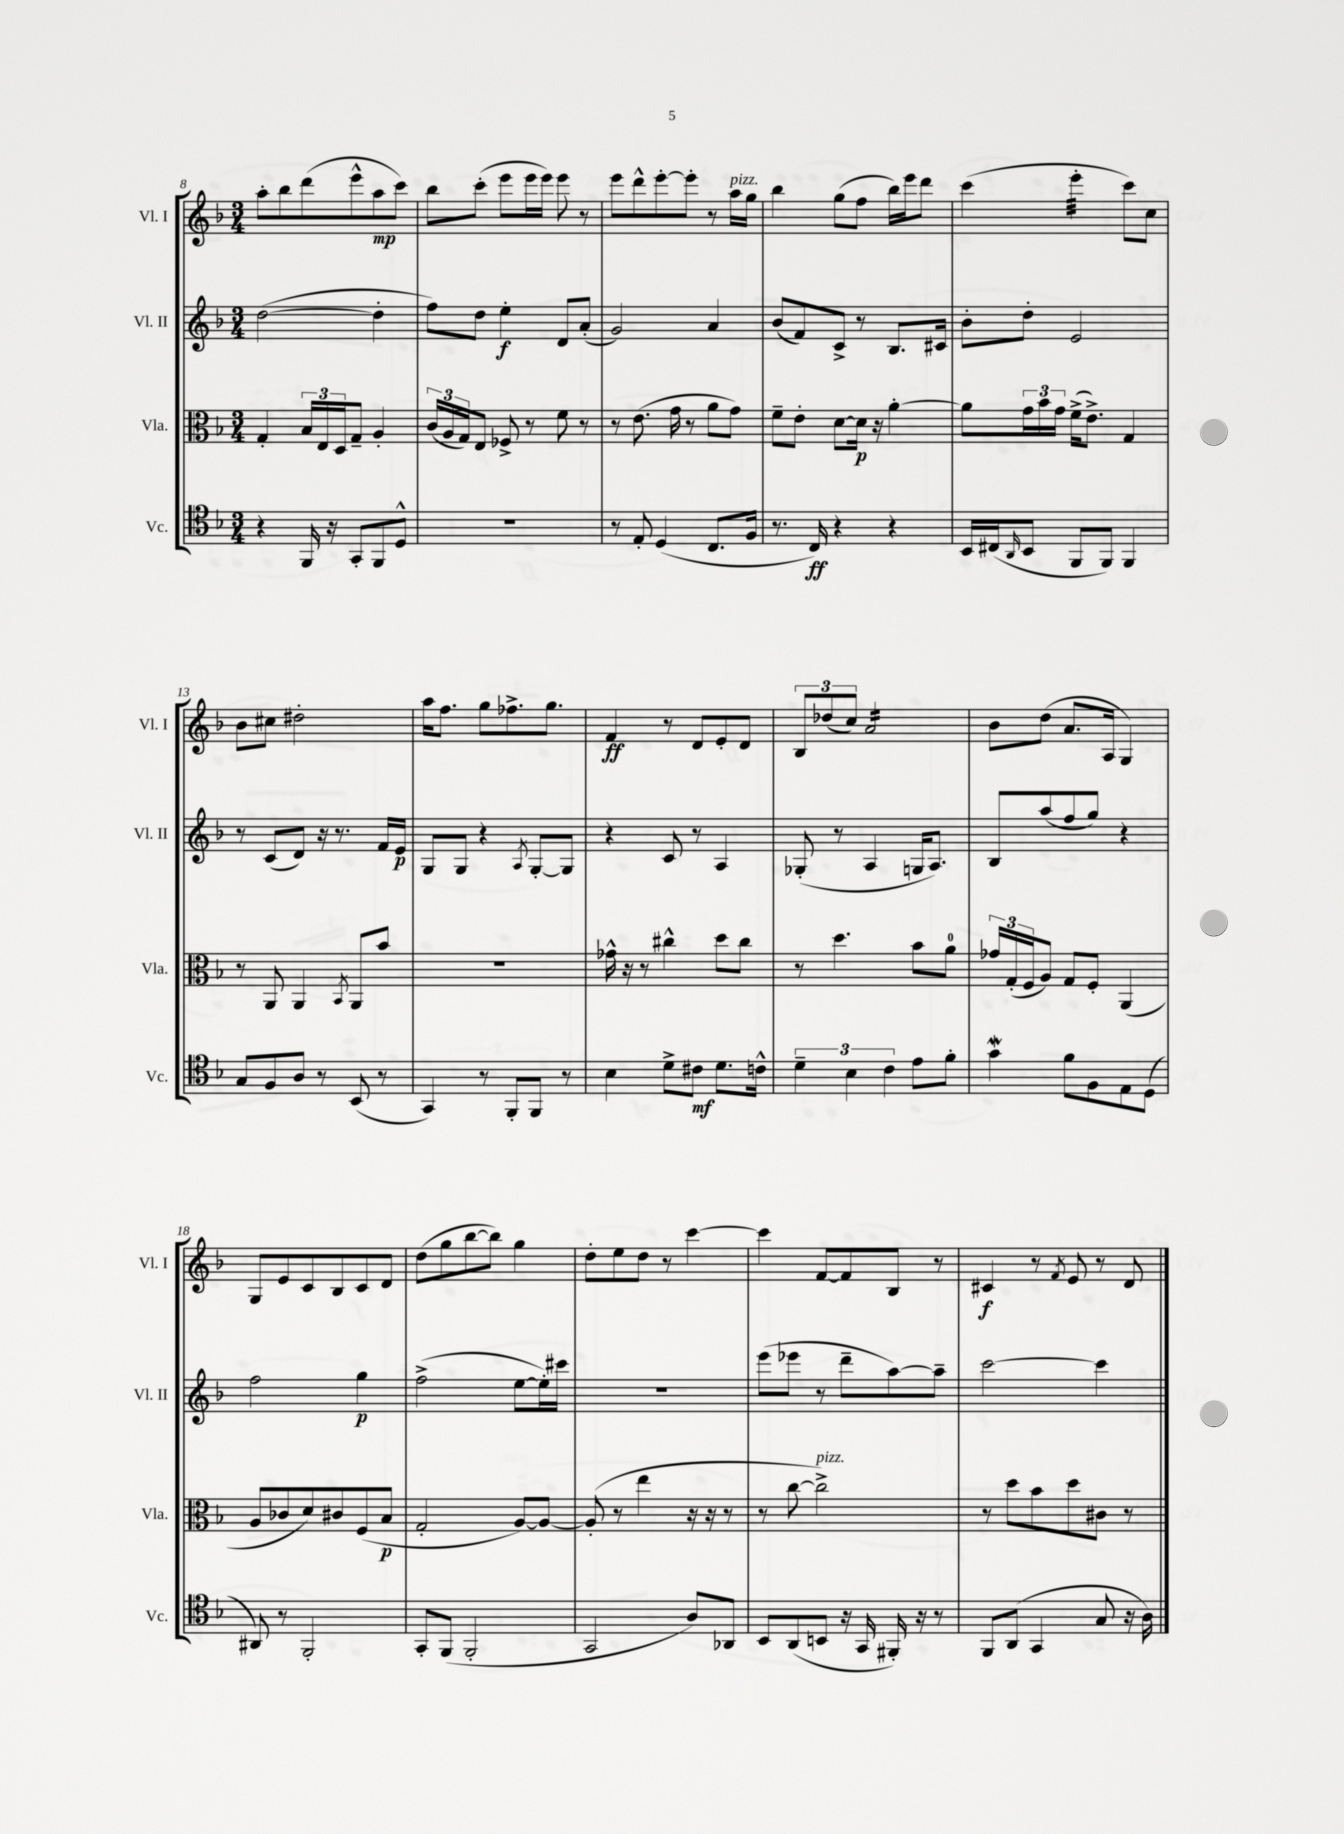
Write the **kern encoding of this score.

**kern	**kern	**kern	**kern
*staff4	*staff3	*staff2	*staff1
*clefC4	*clefC3	*clefG2	*clefG2
*k[b-]	*k[b-]	*k[b-]	*k[b-]
*M3/4	*M3/4	*M3/4	*M3/4
4r	4G'	([2dd	8aa'
.	.	.	8bb-
16FF	24B-	.	(8ddd
.	24E	.	.
16r	.	.	.
.	24D	.	.
8GG'	8G~	.	8eee^^
8FF	4A'	4dd']	8aa
8D^^	.	.	8ccc)
=	=	=	=
2.r	(24c	8ff)	8bb-
.	24A	.	.
.	24G)	.	.
.	8E	8dd	(8ccc'
.	8F-^	4ee'	8eee
.	8r	.	16eee
.	.	.	16eee)
.	8f	8d	8eee
.	8r	(8a'	8r
=	=	=	=
8r	8r	2g)	8eee
8E'	(8.e	.	8ddd^^
(4D	.	.	[8eee'
.	16g	.	.
.	8r	.	8eee']
8.C	8a	4a	8r
.	8g)	.	16aa
16F	.	.	16gg
=	=	=	=
8.r	8f~	(8b-	4bb-
.	8e'	8f)	.
16C)	.	.	.
4r	[8d	8c^	(8gg
.	16d]	8r	8ff
.	16r	.	.
4r	[4a'	8.B-	16bb-)
.	.	.	16eee
.	.	.	8ddd
.	.	16c#	.
=	=	=	=
16BB-	8a]	8b-'	(4ccc
(16C#	.	.	.
16qqAA	.	.	.
8BB-	24g	8dd'	.
.	24b-	.	.
.	24g	.	.
8FF	(16f^	2e	4eee'
.	8.e^)	.	.
8FF)	.	.	.
4FF	4G	.	8ccc)
.	.	.	8cc
=	=	=	=
8G	8r	8r	8b-
8F	8AA	(8c	8cc#
8A	4AA	8d)	2dd#'
8r	.	16r	.
.	.	8.r	.
.	8qBB-	.	.
(8BB-	8AA	.	.
8r	8b-	16f	.
.	.	16e	.
=	=	=	=
4GG)	2.r	8G	16aa
.	.	.	8.ff
.	.	8G	.
8r	.	4r	8gg
8FF'	.	.	8.ff-^
.	.	8qA	.
8FF	.	[8G'	.
.	.	.	8.gg
8r	.	8G]	.
=	=	=	=
4B-	16g-^^	4r	4f
.	16r	.	.
.	8r	.	.
8d^	4cc#^^	8c	8r
8c#	.	8r	8d
8.d	8dd	4A	8e'
.	8cc#	.	8d
16c^^	.	.	.
=	=	=	=
6d~	8r	(8G-'	12B-
.	.	.	(12dd-
.	4.dd	8r	.
6B-	.	.	12cc)
.	.	4A	2a
6c	.	.	.
8e	8b-	16G	.
.	.	8.A)	.
8f'	8a	.	.
=	=	=	=
4g	24g-	8B-	8b-
.	(24G'	.	.
.	24F	.	.
.	8A)	(8aa	(8dd
8f	8G	8ff	8.a
8F	8F'	8gg)	.
.	.	.	16A
8E	(4AA	4r	4G)
(8D	.	.	.
=	=	=	=
8AA#)	8A	2ff	8G
8r	8c-	.	8e
2FF'	8d)	.	8c
.	8c#	.	8B-
.	(8F	4gg	8c
.	8B-	.	8d
=	=	=	=
8GG'	2G'	(2ff^	(8dd
(8FF	.	.	8gg
2FF'	.	.	[8bb-
.	.	.	8bb-])
.	[8A)	[8ee	4gg
.	8A_	16ee'])	.
.	.	16ccc#	.
=	=	=	=
2GG	(8A']	2.r	8dd'
.	8r	.	8ee
.	4ee	.	8dd
.	.	.	8r
8A)	16r	.	[4ccc
.	16r	.	.
8AA-	8r	.	.
=	=	=	=
8BB-	8r	(8eee	4ccc]
(8AA	[8cc	8eee-	.
8BB	2cc^])	8r	[8f
16r	.	8ddd~	8f]
16GG	.	.	.
16FF#')	.	[8aa)	8B-
16r	.	.	.
8r	.	8aa~]	8r
=	=	=	=
8FF	8r	[2ccc	4c#
(8AA	8dd	.	.
4GG	8b-	.	8r
.	.	.	8qf
.	8dd	.	8e
8G	8c#	4ccc]	8r
16r	8r	.	8d
16A)	.	.	.
==	==	==	==
*-	*-	*-	*-
